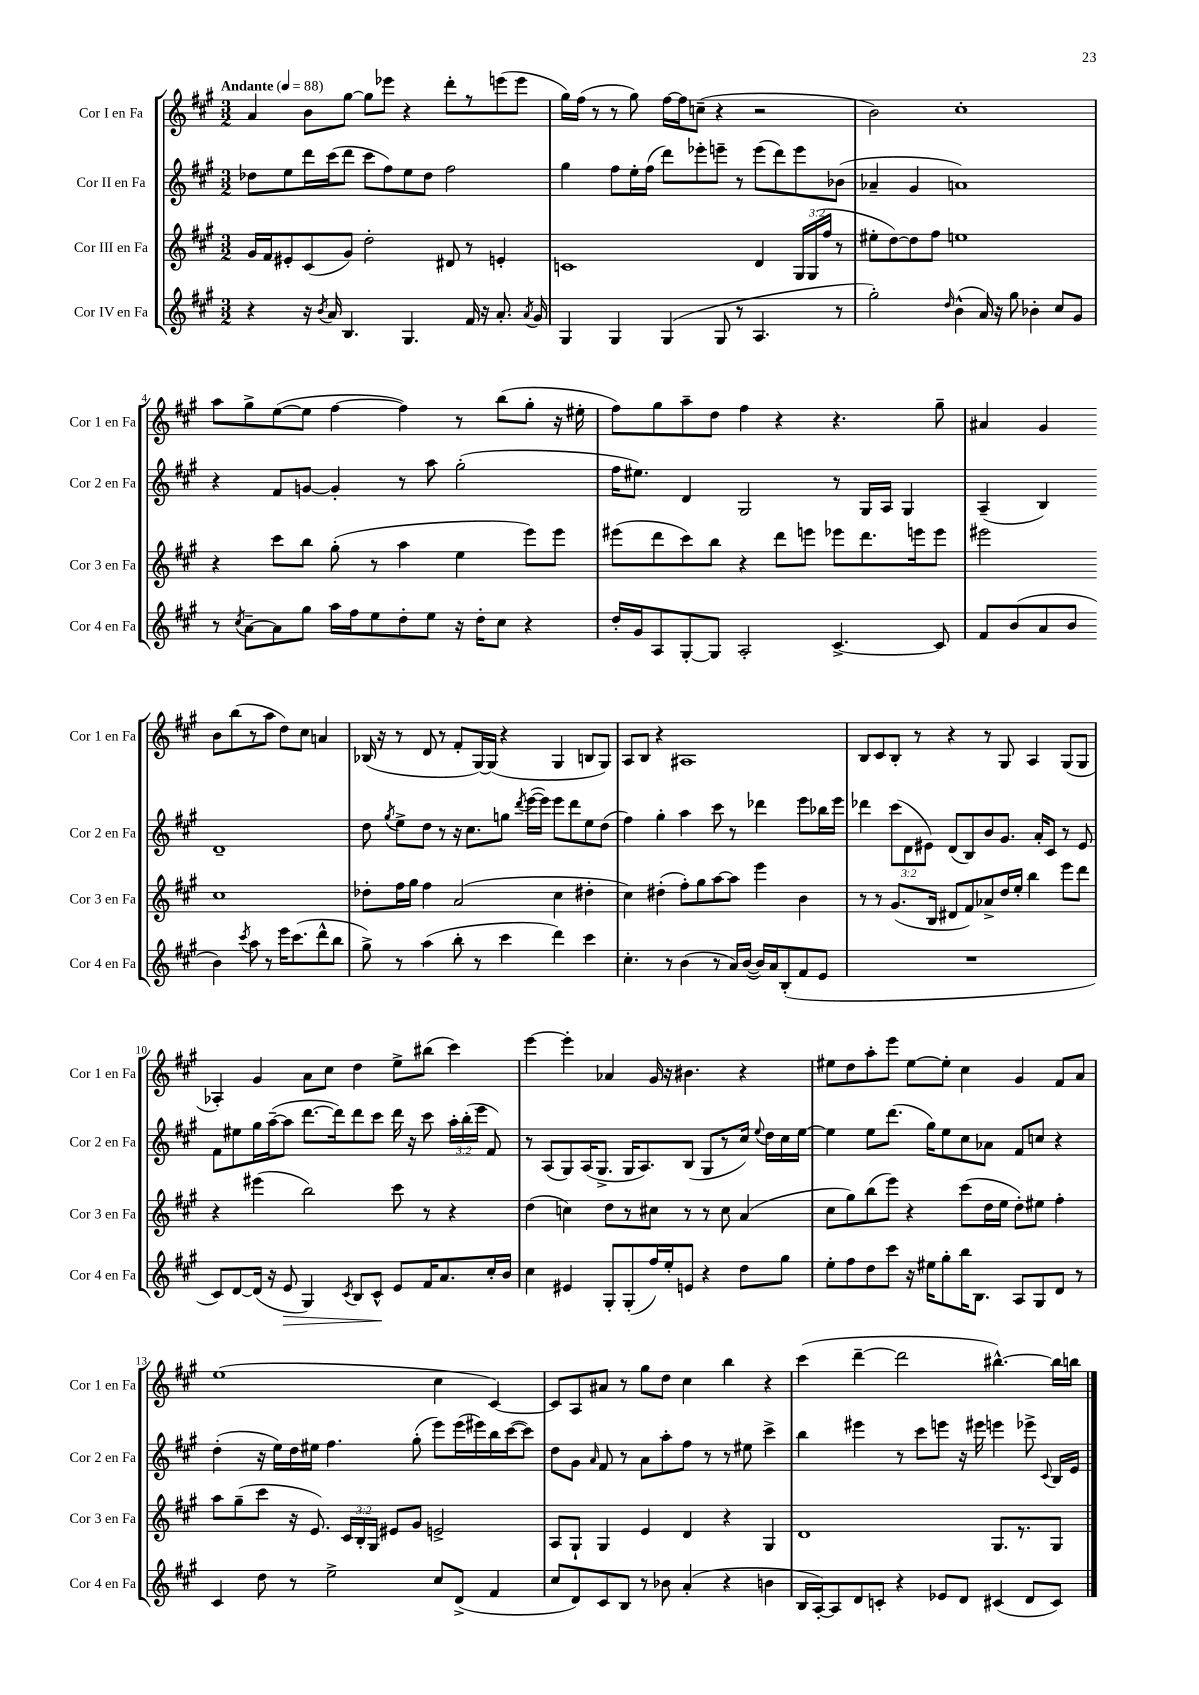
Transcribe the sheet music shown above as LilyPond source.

<<
\new StaffGroup <<
\new Staff = "s0" \with { instrumentName = "Cor I en Fa" shortInstrumentName = "Cor 1 en Fa" } {
    \clef treble \key a \major \numericTimeSignature \time 3/2 \tempo "Andante" 4 = 88
    \autoBeamOff a'4 b'8[ gis''8]~ gis''8[ ees'''8] r4 d'''8[-. r8 e'''8( e'''8] |
    gis''16[) fis''16]( r8 r8 gis''8) fis''16[~ fis''16 c''8]--( r4 r2 |
    b'2) cis''1-. |
    a''8[ gis''8-> e''8~( e''8] fis''4~ fis''4) r8 b''8[( gis''8]-. r16 eis''16-. |
    fis''8[) gis''8 a''8-- d''8] fis''4 r4 r4. gis''8-- |
    ais'4 gis'4 b'8[ b''8( r8 a''8] d''8[) cis''8] a'4 |
    bes16( r16 r8 d'8 r8 fis'8[-. gis16~) gis16]( r4 gis4 b8[ gis8]) |
    a8[ b8] r4 ais1 |
    b8[ cis'8 b8]-. r8 r4 r8 gis8 a4 gis8[( gis8] |
    aes4-.) gis'4 a'8[ cis''8] d''4 e''8[-> bis''8]( cis'''4) |
    e'''4~ e'''4-. aes'4 gis'16 r16 bis'4. r4 |
    eis''8[ d''8 a''8-. e'''8] eis''8[~ eis''8]-. cis''4 gis'4 fis'8[ a'8] |
    e''1( cis''4 cis'4~) |
    cis'8[ a8 ais'8] r8 gis''8[ d''8] cis''4 b''4 r4 |
    cis'''4( d'''4~-- d'''2 bis''4.~-^) bis''16[ b''16] \bar "|." |
}
\new Staff = "s1" \with { instrumentName = "Cor II en Fa" shortInstrumentName = "Cor 2 en Fa" } {
    \clef treble \key a \major \numericTimeSignature \time 3/2 \override Staff.TupletNumber.text = #tuplet-number::calc-fraction-text
    \autoBeamOff des''8[ e''8 d'''16 cis'''16( d'''8] cis'''8[ fis''8) e''8 des''8] fis''2 |
    gis''4 fis''8[ e''16-. fis''16]( d'''8[) ees'''8-. e'''8]-- r8 e'''8[( d'''8) e'''8 bes'8]( |
    aes'4-- gis'4 a'1) |
    r4 fis'8[ g'8]~ g'4-. r8 a''8 gis''2-.( |
    fis''16[ eis''8.]) d'4 gis2 r8 gis16[ a16] gis4 |
    a4--( b4) d'1-- |
    d''8 \acciaccatura { gis''8 } e''8[-> d''8] r8 r16 cis''8.[ g''8] \acciaccatura { d'''8 } e'''16[~( e'''16]) e'''8[ d'''8 e''8 d''8]( |
    fis''4) gis''4-. a''4 cis'''8 r8 des'''4 e'''8[ bes''16 e'''16] |
    des'''4 \tuplet 3/2 { cis'''8[( d'8 eis'8]) } d'8[( b8) b'8 gis'8.] a'16[-. cis'8] r8 eis'8 |
    fis'8[ eis''8 gis''16 a''16~--( a''8] d'''8.[~ d'''16) d'''8 cis'''8] d'''16 r16 cis'''8 \tuplet 3/2 { a''16[-. b''16-.( e'''16] } fis'8) |
    r8 a8[( gis8) a16( gis8.]-> gis16[ a8.) b8]( gis8[ r8 cis''16]) \appoggiatura { e''8 } d''16[ cis''16 e''16]~ |
    e''4 e''8[ d'''8.]( gis''16[) e''8 cis''8 aes'8] fis'8[ c''8] r4 |
    d''4-.( r16 e''16[) d''16 eis''16] fis''4. gis''8-.( e'''8[) e'''16( eis'''16) b''16 cis'''16~( cis'''8]) |
    d''8[ gis'8] \grace { a'16 } fis'8 r8 a'8[ a''8-. fis''8] r8 r8 eis''8 cis'''4-> |
    b''4 eis'''4 r8 cis'''8[ e'''8] r16 eis'''16 e'''4 ees'''8-> \appoggiatura { cis'8 } b16[ e'16] \bar "|." |
}
\new Staff = "s2" \with { instrumentName = "Cor III en Fa" shortInstrumentName = "Cor 3 en Fa" } {
    \clef treble \key a \major \numericTimeSignature \time 3/2 \override Staff.TupletNumber.text = #tuplet-number::calc-fraction-text
    \autoBeamOff gis'16[ fis'16 eis'8-. cis'8( gis'8]) d''2-. dis'8 r8 e'4-. |
    c'1 d'4 \tuplet 3/2 { gis16[ gis16( fis''16] } r8 |
    eis''8[-. d''8~) d''8 fis''8] e''1 |
    r4 cis'''8[ b''8] gis''8-.( r8 a''4 e''4 e'''8[) e'''8] |
    eis'''8[( d'''8 cis'''8) b''8] r4 d'''8[ e'''8] ees'''8[ d'''8. e'''16 e'''8] |
    eis'''2 cis''1 |
    des''8[-. fis''16 gis''16] fis''4 a'2( cis''4 dis''4-. |
    cis''4) dis''4-.( fis''8[-.) gis''8 a''8~ a''8] e'''4 b'4 |
    r8 r8 gis'8.[( b16] dis'8[ fis'8) aes'8-> d''16 e''16]-. b''4 e'''8[ d'''8] |
    r4 eis'''4( b''2) cis'''8 r8 r4 |
    d''4( c''4) d''8[ r8 cis''8] r8 r8 cis''8 a'4( |
    cis''8[ gis''8) b''8( e'''8]) r4 cis'''8[( d''16 e''16] d''8[-.) eis''8] fis''4-. |
    a''8[ gis''8--( cis'''8] r16 e'8.) \tuplet 3/2 { cis'16[ b16-. gis16] } eis'8[ gis'8] e'2-> |
    a8[ gis8]-! gis4 e'4 d'4 r4 gis4 |
    d'1 gis8.[ r8. gis8] \bar "|." |
}
\new Staff = "s3" \with { instrumentName = "Cor IV en Fa" shortInstrumentName = "Cor 4 en Fa" } {
    \clef treble \key a \major \numericTimeSignature \time 3/2
    \autoBeamOff r4 r16 \acciaccatura { b'8 } a'16 b4. gis4. fis'16 r16 a'8.-. \acciaccatura { a'8 } gis'16 |
    gis4 gis4 gis4( gis8 r8 a4. r8 |
    gis''2-.) \grace { d''16 } b'4-^( a'16) r16 gis''8 bes'4-. cis''8[ gis'8] |
    r8 \acciaccatura { cis''8 } a'8[~-- a'8 gis''8] a''16[ fis''16 e''8 d''8-. e''8] r16 d''16[-. cis''8] r4 |
    d''16[-. gis'16 a8 gis8~-. gis8] a2-. cis'4.~-> cis'8 |
    fis'8[ b'8( a'8 b'8] b'4) \acciaccatura { cis'''8 } a''8 r8 e'''16[ cis'''8.( d'''8-^ b''8] |
    gis''8->) r8 a''4( b''8-. r8 cis'''4 d'''4) cis'''4 |
    cis''4.-. r8 b'4( r8 a'16[) b'16]~( b'16[) a'16 b8-.( fis'8 e'8] |
    R1. |
    cis'8[) d'8~ d'16]( r16 e'8\> gis4) \acciaccatura { cis'8 } b8[ cis'8]-^\! e'8[ fis'16 a'8. cis''16-. b'16] |
    cis''4 eis'4 gis8[-. gis8-.( fis''16) e''16-. e'8] r4 d''8[ gis''8] |
    e''8[-. fis''8 d''8 cis'''8] r16 eis''16[ gis''8-. b''16 b8.] a8[ gis8 d'8] r8 |
    cis'4 d''8 r8 e''2-> cis''8[ d'8]->( fis'4 |
    cis''8[ d'8) cis'8 b8] r8 bes'8 a'4-.( r4 b'4 |
    b16[ a16~-.) a8 d'8 c'8]-. r4 ees'8[ d'8] cis'4( d'8[ cis'8]) \bar "|." |
}
>>
>>
